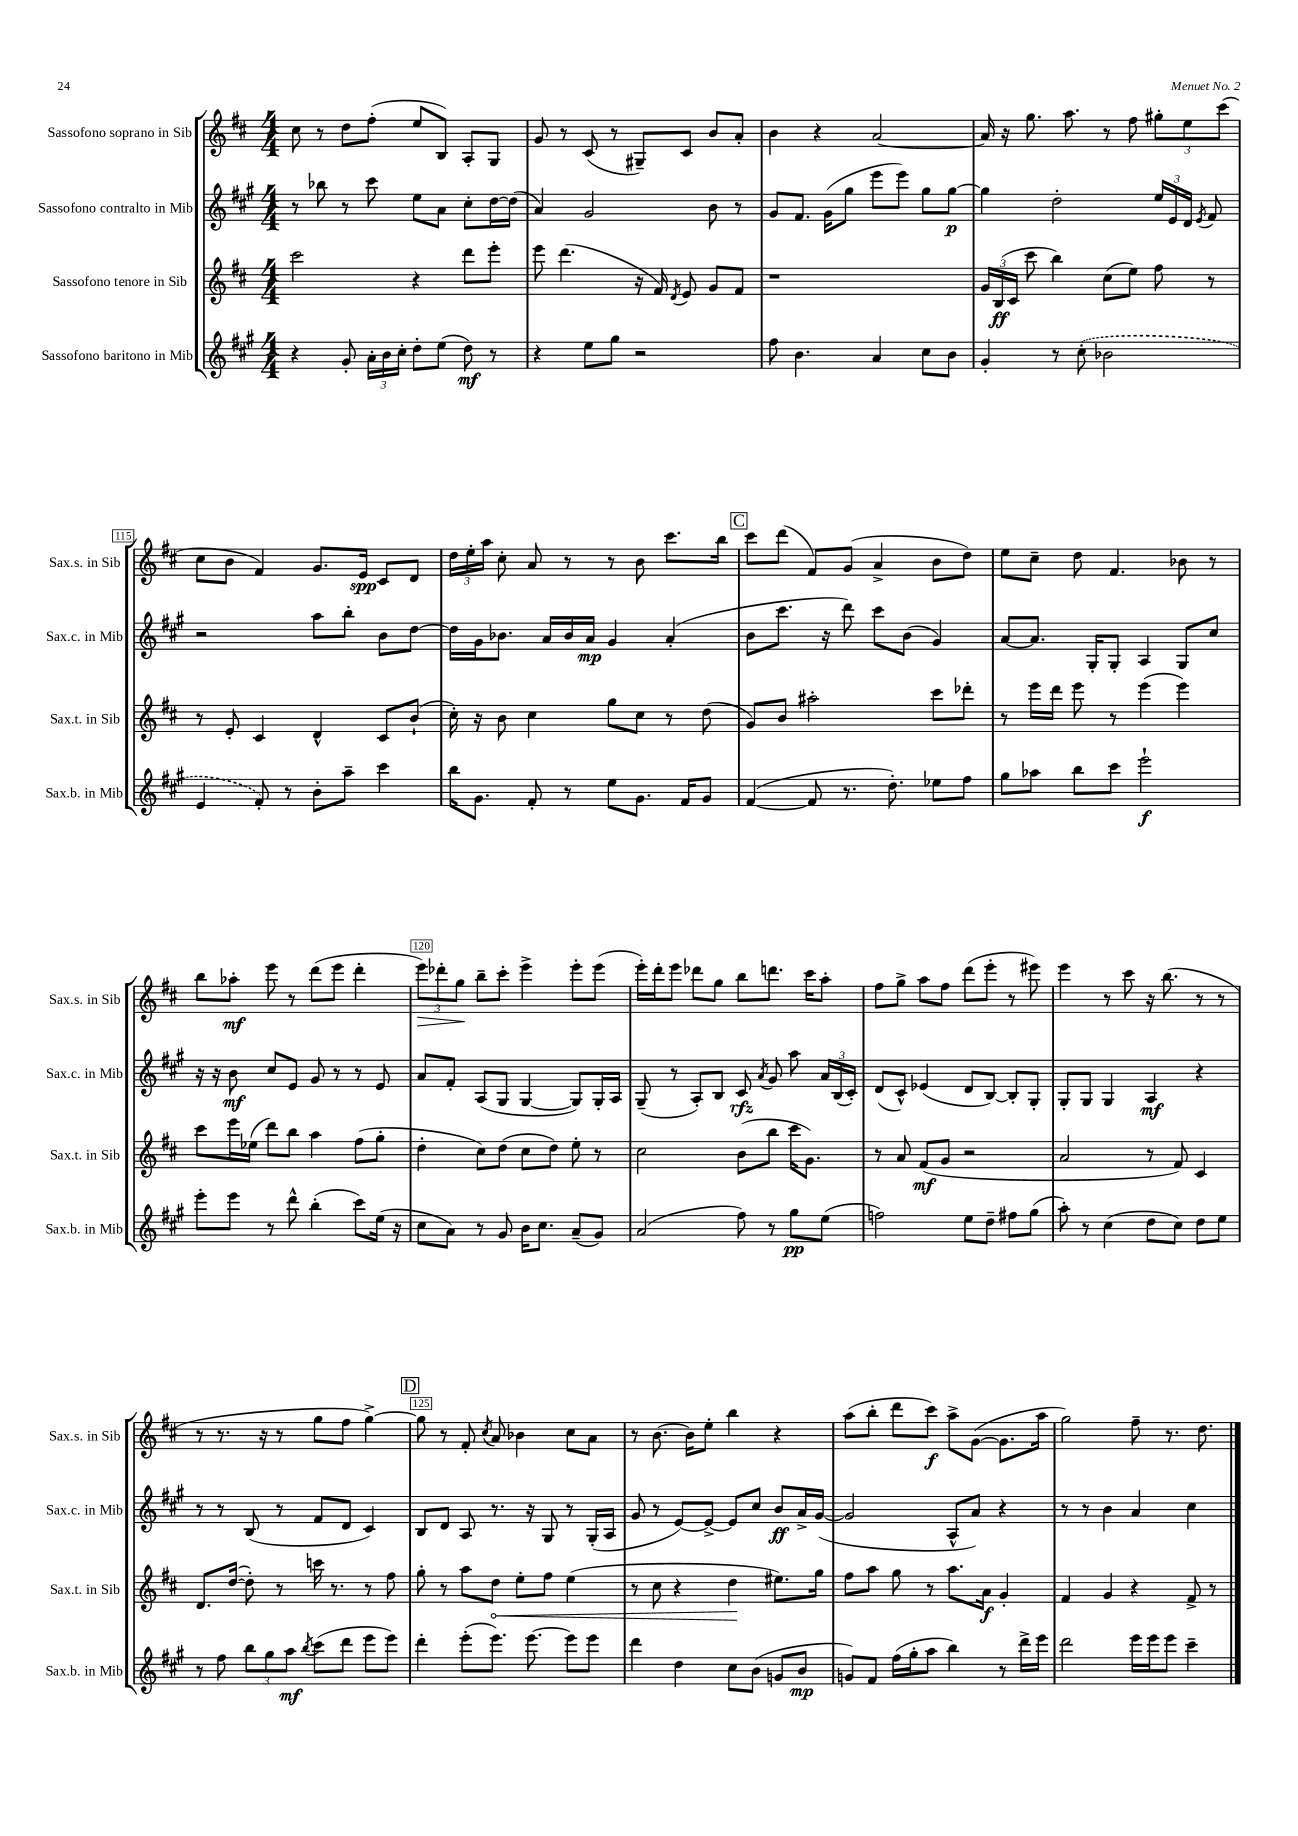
<<
\new StaffGroup <<
\new Staff = "s0" \with { instrumentName = "Sassofono soprano in Sib" shortInstrumentName = "Sax.s. in Sib" } {
    \clef treble \key d \major \numericTimeSignature \time 4/4
    \autoBeamOff cis''8 r8 d''8[ fis''8]-.( e''8[ b8]) a8[-. g8] |
    g'8 r8 cis'8( r8 gis8[--) cis'8] b'8[ a'8]-. |
    b'4 r4 a'2~ |
    a'16 r16 g''8. a''8. r8 fis''8 \tuplet 3/2 { gis''8[-. e''8 cis'''8]( } |
    cis''8[ b'8] fis'4) g'8.[ e'16]\spp cis'8[ d'8] |
    \tuplet 3/2 { d''16[ e''16-. a''16] } cis''8-. a'8 r8 r8 b'8 cis'''8.[ b''16] |
    \mark \markup { \box "C" } cis'''8[ d'''8]( fis'8[) g'8]( a'4-> b'8[ d''8]) |
    e''8[ cis''8]-- d''8 fis'4. bes'8 r8 |
    b''8[ aes''8]-.\mf e'''8 r8 d'''8[( e'''8] d'''4-. |
    \tuplet 3/2 { e'''8[\>) des'''8-. g''8]\! } b''8[-- cis'''8]-. e'''4-> e'''8[-. e'''8]( |
    e'''16[-.) d'''16-. e'''8] des'''8[ g''8] b''8[ d'''8.] cis'''16[ a''8]-. |
    fis''8[ g''8]-> a''8[ fis''8] d'''8[( e'''8]-. r8 eis'''8) |
    e'''4 r8 cis'''8 r16 b''8.( r8 r8 |
    r8 r8. r16 r8 g''8[ fis''8] g''4~->) |
    \mark \markup { \box "D" } g''8 r8 fis'8-. \acciaccatura { cis''8 } a'8 bes'4 cis''8[ a'8] |
    r8 b'8.~ b'16[ e''8]-. b''4 r4 |
    a''8[( b''8]-. d'''8[ cis'''8]\f) a''8[-> g'8]~( g'8.[ a''16] |
    g''2) fis''8-- r8. d''8. \bar "|." |
}
\new Staff = "s1" \with { instrumentName = "Sassofono contralto in Mib" shortInstrumentName = "Sax.c. in Mib" } {
    \clef treble \key a \major \numericTimeSignature \time 4/4
    \autoBeamOff r8 bes''8 r8 cis'''8 e''8[ a'8] cis''8[-. d''16~ d''16]( |
    a'4) gis'2 b'8 r8 |
    gis'8[ fis'8.] gis'16[( gis''8] e'''8[ e'''8]) gis''8[ gis''8]~\p |
    gis''4 d''2-. \tuplet 3/2 { e''16[ e'16 d'16] } \acciaccatura { e'8 } fis'8 |
    r2 a''8[ b''8]-. b'8[ d''8]~ |
    d''16[ gis'16 bes'8.] a'16[ bes'16 a'16]\mp gis'4 a'4-.( |
    \mark \markup { \box "C" } b'8[ cis'''8.] r16 d'''8) cis'''8[ b'8]( gis'4) |
    a'8[~ a'8.] gis16[-. gis8]-. a4 gis8[ cis''8] |
    r16 r16 b'8\mf cis''8[ e'8] gis'8 r8 r8 e'8 |
    a'8[ fis'8]-. a8[( gis8] gis4~ gis8[) gis16-. a16] |
    gis8--( r8 a8[-.) b8] cis'8\rfz \acciaccatura { a'8 } gis'8 a''8 \tuplet 3/2 { a'16[ b16( cis'16]-.) } |
    d'8[( cis'8]-^) ees'4( d'8[ b8]~) b8[-. gis8]-. |
    gis8[-. gis8] gis4 a4\mf r4 |
    r8 r8 b8( r8 fis'8[ d'8] cis'4) |
    \mark \markup { \box "D" } b8[ d'8] a8 r8. r16 gis8 r8 gis16[-.( a16] |
    gis'8 r8 e'8[~) e'8]~-> e'8[ cis''8] b'8[\ff a'16-> gis'16]~( |
    gis'2 a8[-^ a'8]) r4 |
    r8 r8 b'4 a'4 cis''4 \bar "|." |
}
\new Staff = "s2" \with { instrumentName = "Sassofono tenore in Sib" shortInstrumentName = "Sax.t. in Sib" } {
    \clef treble \key d \major \numericTimeSignature \time 4/4
    \autoBeamOff cis'''2 r4 d'''8[ e'''8]-. |
    e'''8 d'''4.( r16 fis'16) \acciaccatura { d'8 } e'8 g'8[ fis'8] |
    r1 |
    \tuplet 3/2 { g'16[ b16\ff( cis'16] } cis'''8 b''4) cis''8[( e''8]) fis''8 r8 |
    r8 e'8-. cis'4 d'4-^ cis'8[ b'8]-!( |
    cis''16-.) r16 b'8 cis''4 g''8[ cis''8] r8 d''8( |
    \mark \markup { \box "C" } g'8[) b'8] ais''2-. cis'''8[ des'''8]-. |
    r8 e'''16[ d'''16] e'''8 r8 e'''4( e'''4) |
    cis'''8[ e'''16 ees''16]( d'''8[) b''8] a''4 fis''8[( g''8]-. |
    d''4-. cis''8[) d''8]( cis''8[ d''8]) e''8-. r8 |
    cis''2 b'8[( b''8] cis'''16[ g'8.]) |
    r8 a'8 fis'8[\mf( g'8] r2 |
    a'2 r8 fis'8) cis'4 |
    d'8.[ d''16]~( d''8-.) r8 c'''16 r8. r8 fis''8 |
    \mark \markup { \box "D" } g''8-. r8 a''8[ \once \override Hairpin.circled-tip = ##t d''8]\< e''8[-. fis''8] e''4( |
    r8 cis''8 r4 d''4\! eis''8.[) g''16] |
    fis''8[ a''8] g''8 r8 a''8.[ a'16]\f g'4-. |
    fis'4 g'4 r4 fis'8-> r8 \bar "|." |
}
\new Staff = "s3" \with { instrumentName = "Sassofono baritono in Mib" shortInstrumentName = "Sax.b. in Mib" } {
    \clef treble \key a \major \numericTimeSignature \time 4/4
    \autoBeamOff r4 gis'8-. \tuplet 3/2 { a'16[-. b'16 cis''16]-. } d''8[-. e''8]( d''8\mf) r8 |
    r4 e''8[ gis''8] r2 |
    fis''8 b'4. a'4 cis''8[ b'8] |
    gis'4-. r8 \once \slurDashed cis''8-.( bes'2 |
    e'4 fis'8-.) r8 b'8[-. a''8]-- cis'''4 |
    b''16[ gis'8.] fis'8-. r8 e''8[ gis'8.] fis'16[ gis'8] |
    \mark \markup { \box "C" } fis'4~( fis'8 r8. d''8.-.) ees''8[ fis''8] |
    gis''8[ aes''8] b''8[ cis'''8] e'''2-!\f |
    e'''8[-. e'''8] r8 d'''8-^ b''4-.( cis'''8[) e''16]( r16 |
    cis''8[ a'8]) r8 gis'8 b'16[ cis''8.] a'8[--( gis'8]) |
    a'2( fis''8) r8 gis''8[\pp e''8]( |
    f''2) e''8[ d''8]-- fis''8[ gis''8]( |
    a''8-.) r8 cis''4( d''8[ cis''8]) d''8[ e''8] |
    r8 fis''8 \tuplet 3/2 { b''8[ gis''8 a''8]\mf } \acciaccatura { b''8 } cis'''8[( d'''8] e'''8[ e'''8]) |
    \mark \markup { \box "D" } d'''4-. e'''8[-.( e'''8.]) e'''8.~ e'''8[ e'''8] |
    d'''4 d''4 cis''8[ b'8]( g'8[ b'8]\mp |
    g'8[) fis'8] fis''16[( gis''16-. a''8] b''4) r8 d'''16[-> e'''16] |
    d'''2 e'''16[ e'''16 e'''8] cis'''4-- \bar "|." |
}
>>
>>
\layout { \context { \Score currentBarNumber = #111 \override BarNumber.break-visibility = ##(#f #t #t) barNumberVisibility = #(every-nth-bar-number-visible 5) \override BarNumber.stencil = #(make-stencil-boxer 0.1 0.3 ly:text-interface::print) } }
